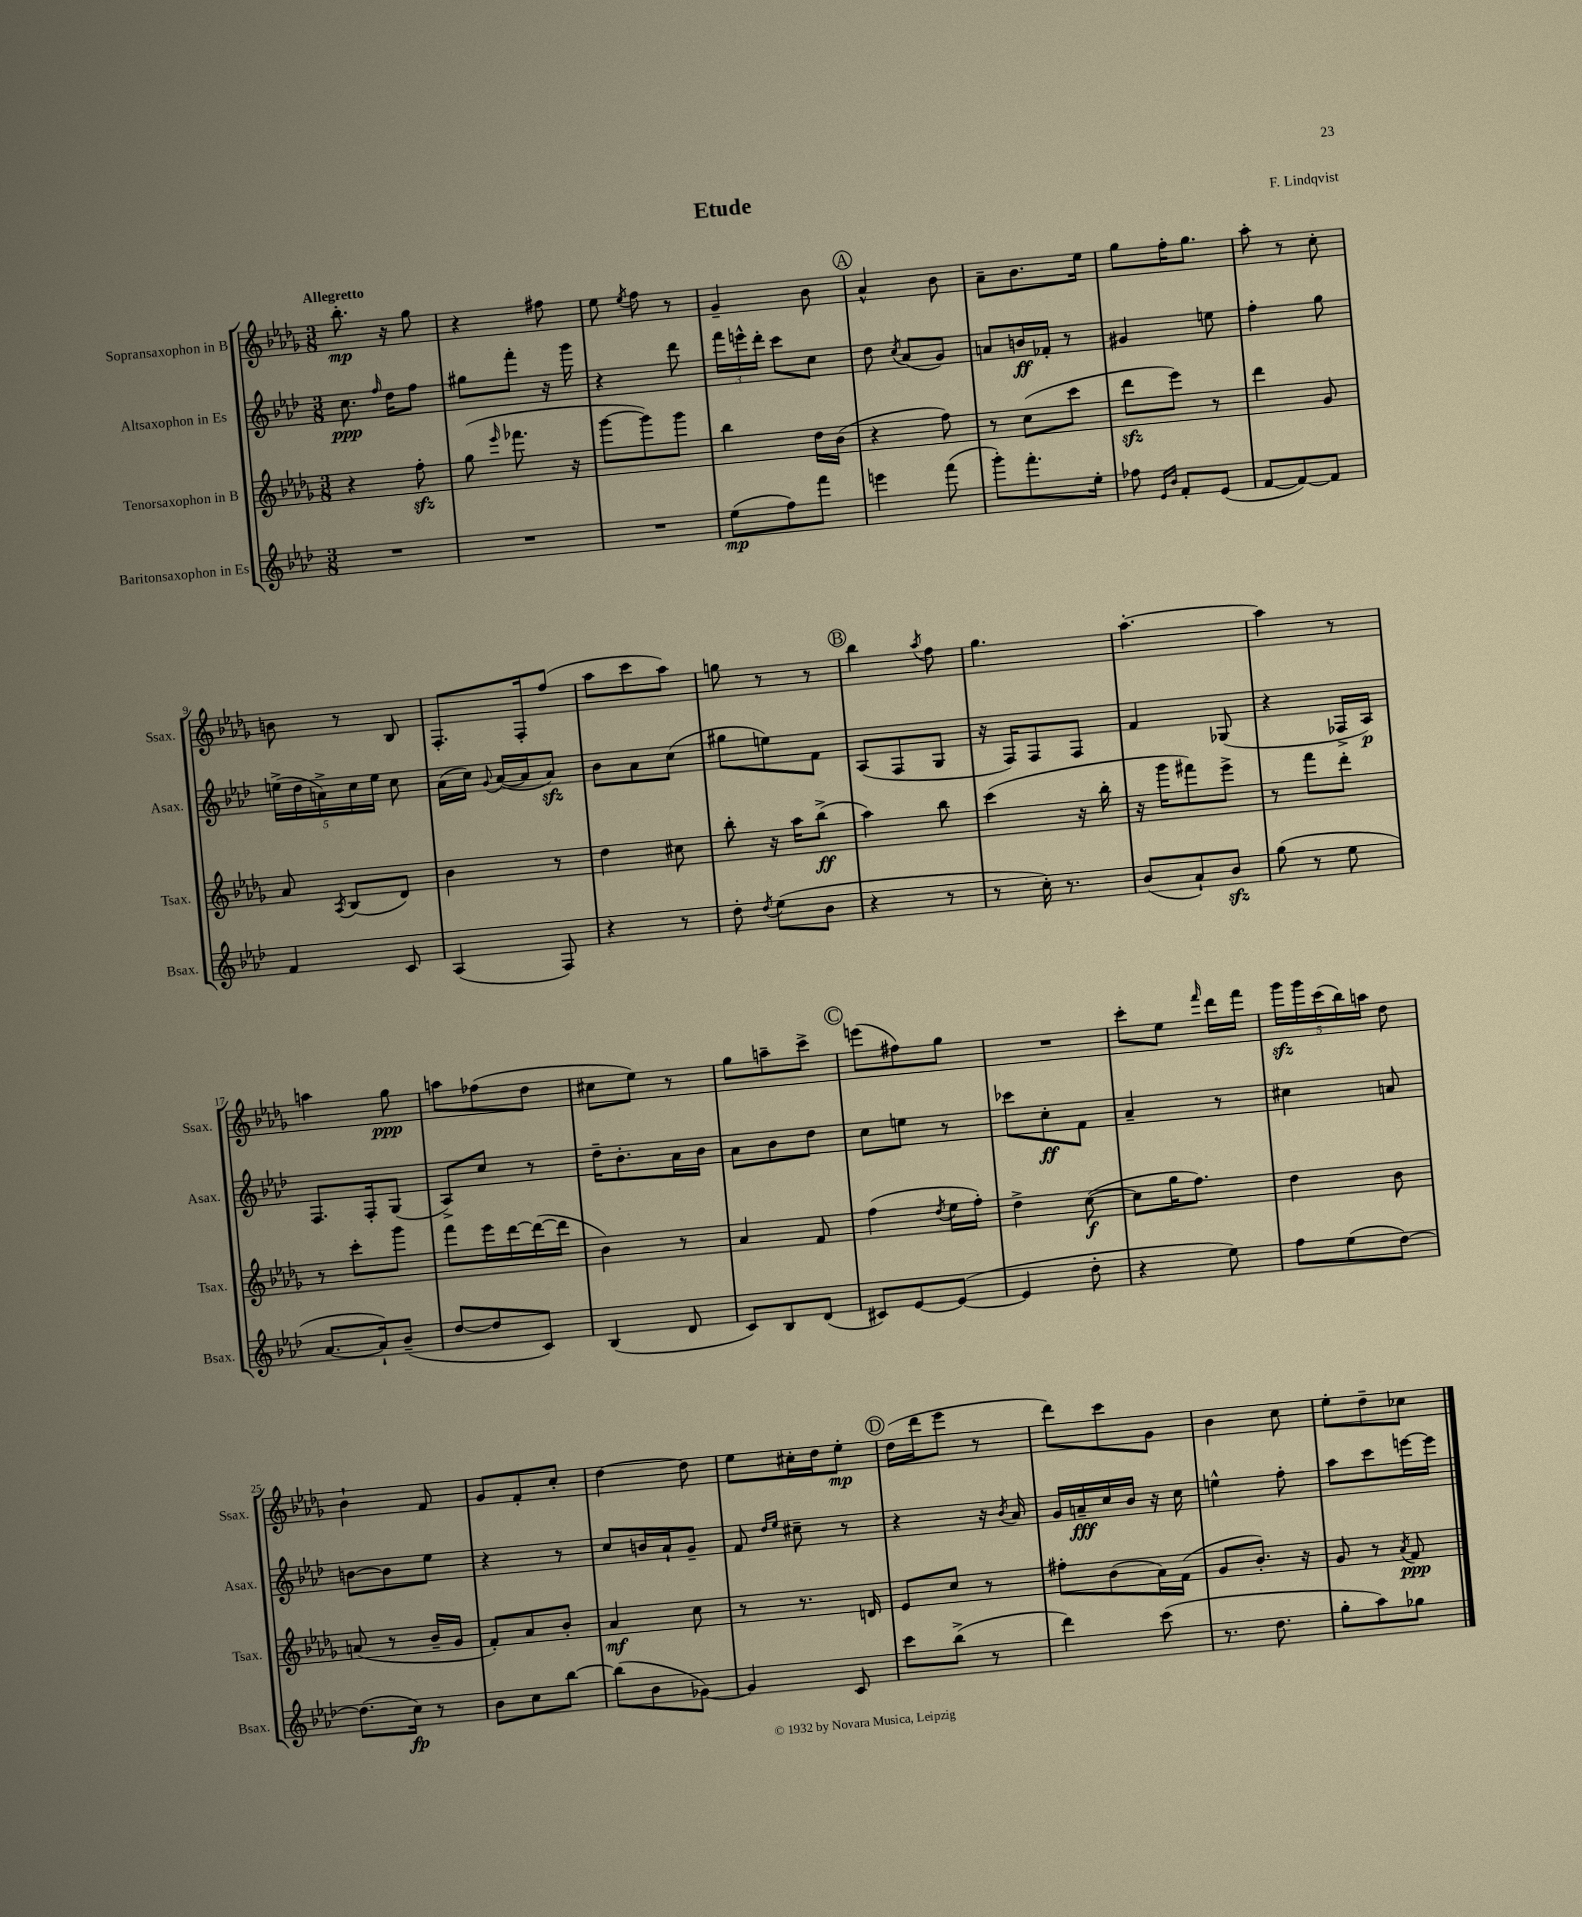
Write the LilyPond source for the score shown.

\header { title = "Etude" composer = "F. Lindqvist" }
<<
\new StaffGroup <<
\new Staff = "s0" \with { instrumentName = "Sopransaxophon in B" shortInstrumentName = "Ssax." } {
    \clef treble \key des \major \numericTimeSignature \time 3/8 \tempo "Allegretto"
    \autoBeamOff bes''8.-.\mp r16 ges''8 |
    r4 fis''8 |
    ees''8 \acciaccatura { ees''8 } f''8 r8 |
    ges'4-- bes'8 |
    \mark \markup { \circle "A" } aes'4-^ bes'8 |
    aes'8[-- bes'8. ees''16] |
    ges''8[ f''16-. ges''8.] |
    aes''8-. r8 c''8-. |
    b'8 r8 bes8 |
    f8.[-. f16-. f''8]( |
    aes''8[ c'''8 aes''8]) |
    g''8 r8 r8 |
    \mark \markup { \circle "B" } bes''4 \acciaccatura { aes''8 } f''8 |
    ges''4. |
    aes''4.~-. |
    aes''4 r8 |
    a''4 ges''8\ppp |
    a''8[ fes''8( des''8] |
    cis''8[ ees''8]) r8 |
    ges''8[ a''8-- c'''8]-> |
    \mark \markup { \circle "C" } e'''8[( fis''8) ges''8] |
    R4. |
    c'''8[-. ees''8] \grace { f'''16 } des'''16[ f'''16] |
    \tuplet 5/4 { ges'''16[\sfz ges'''16 c'''16( bes''16) a''16] } des''8 |
    bes'4-! f'8 |
    ges'8[ f'8-. c''8]-. |
    des''4~ des''8 |
    ees''8[ cis''16-. des''16 ees''8]-.\mp |
    \mark \markup { \circle "D" } des''16[( des'''16 ees'''8] r8 |
    des'''8[) c'''8 ges'8] |
    bes'4 c''8 |
    ees''8[-. des''8-- ces''8] \bar "|." |
}
\new Staff = "s1" \with { instrumentName = "Altsaxophon in Es" shortInstrumentName = "Asax." } {
    \clef treble \key aes \major \numericTimeSignature \time 3/8
    \autoBeamOff c''8.\ppp \grace { f''16 } des''16[ f''8] |
    gis''8[ f'''8]-. r16 g'''16 |
    r4 des'''8 |
    \tuplet 3/2 { f'''16[ e'''16-^ des'''16]-. } c'''8[ c''8] |
    \mark \markup { \circle "A" } des''8 \acciaccatura { c''8 } aes'8[( g'8]) |
    a'8[ b'16\ff fes'16]-. r8 |
    gis'4 e''8 |
    f''4-. g''8 |
    \tuplet 5/4 { e''16[->( des''16 a'16->) c''16 e''16] } c''8 |
    aes'16[( c''16]) \appoggiatura { g'8 } aes'16[~( aes'16 aes'8]\sfz) |
    bes'8[ aes'8 c''8]( |
    gis''8[ e''8) f'8] |
    \mark \markup { \circle "B" } aes8[( f8 g8] |
    r16 f16[) f8 f8] |
    f'4 ges8( |
    r4 fes16[-> aes16]\p) |
    f8.[ f16-. g8]( |
    aes8[->) c''8] r8 |
    des''16[-- bes'8.-. aes'16 bes'16] |
    aes'8[ bes'8 des''8] |
    \mark \markup { \circle "C" } c''8[ e''8] r8 |
    ces'''8[ c''8-.\ff f'8] |
    aes'4-- r8 |
    cis''4 a'8 |
    b'8[~ b'8 ees''8] |
    r4 r8 |
    c''8[ b'16 aes'16-! g'8]-- |
    f'8 \grace { des''16[ ees''16] } cis''8-- r8 |
    \mark \markup { \circle "D" } r4 r16 \acciaccatura { bes'8 } aes'16 |
    g'16[ a'16--\fff c''16 bes'16] r16 c''16 |
    e''4-^ f''8-. |
    aes''8[ c'''8 e'''16~ e'''16] \bar "|." |
}
\new Staff = "s2" \with { instrumentName = "Tenorsaxophon in B" shortInstrumentName = "Tsax." } {
    \clef treble \key des \major \numericTimeSignature \time 3/8
    \autoBeamOff r4 f''8-.\sfz |
    ges''8( \grace { ees'''16 } fes'''8. r16 |
    ges'''8[~ ges'''8) ges'''8] |
    bes''4 des''16[ bes'16]( |
    \mark \markup { \circle "A" } r4 f''8) |
    r8 c''8[( c'''8] |
    des'''8[\sfz ees'''8]) r8 |
    des'''4 ges'8 |
    aes'8 \acciaccatura { aes8 } bes8[( des'8]) |
    bes'4 r8 |
    des''4 cis''8 |
    bes''8-. r16 aes''16[ bes''8]->\ff( |
    \mark \markup { \circle "B" } aes''4) bes''8 |
    c'''4( r16 bes''16-. |
    r16 ges'''16[ fis'''8) ees'''8]-> |
    r8 f'''8[ des'''8]-. |
    r8 c'''8[-. ges'''8] |
    f'''8[ ees'''16 des'''16~ des'''16~( des'''16] |
    bes'4) r8 |
    aes'4 f'8 |
    \mark \markup { \circle "C" } f''4( \acciaccatura { des''8 } ees''16[ f''16]-.) |
    des''4-> c''8~\f( |
    c''8[ ges''16 f''8.]) |
    des''4 bes'8 |
    a'8( r8 bes'16[-- ges'16] |
    f'8[-.) aes'8 bes'8]-. |
    aes'4\mf c''8 |
    r8 r8. d'16 |
    \mark \markup { \circle "D" } ees'8[ c''8] r8 |
    fis''8[-. bes'8( aes'16) f'16]( |
    ges'8[ bes'8.]-.) r16 |
    ges'8 r8 \acciaccatura { aes'8 } f'8\ppp \bar "|." |
}
\new Staff = "s3" \with { instrumentName = "Baritonsaxophon in Es" shortInstrumentName = "Bsax." } {
    \clef treble \key aes \major \numericTimeSignature \time 3/8
    \autoBeamOff R4. |
    R4. |
    R4. |
    ees''8[\mp( f''8) f'''8] |
    \mark \markup { \circle "A" } e'''4 f'''8( |
    g'''8[-.) f'''8.-. ees''16]-. |
    fes''8 \grace { ees'16[ bes'16] } f'8[-. ees'8]( |
    f'8[~ f'8~) f'8] |
    f'4 c'8 |
    aes4( f8) |
    r4 r8 |
    des''8-. \acciaccatura { des''8 } ees''8[( bes'8] |
    \mark \markup { \circle "B" } r4 r8 |
    r8 c''16-.) r8. |
    bes'8[( aes'8-!) bes'8]\sfz |
    g''8( r8 ees''8 |
    aes'8.[~ aes'16-!) bes'8]--( |
    des''8[~ des''8 c'8]) |
    bes4( des'8 |
    c'8[) bes8 des'8]( |
    \mark \markup { \circle "C" } cis'8[) ees'8~ ees'8]~( |
    ees'4 des''8-. |
    r4 ees''8) |
    f''8[ ees''8( des''8]~) |
    des''8.[( c''16]\fp) r8 |
    bes'8[ c''8 bes''8]~ |
    bes''8[( bes'8 ges'8]~) |
    ges'4 c'8 |
    \mark \markup { \circle "D" } c'''8[ bes''8]->( r8 |
    des'''4) c'''8( |
    r8. des''8. |
    g''8[-. aes''8) ges''8] \bar "|." |
}
>>
>>
